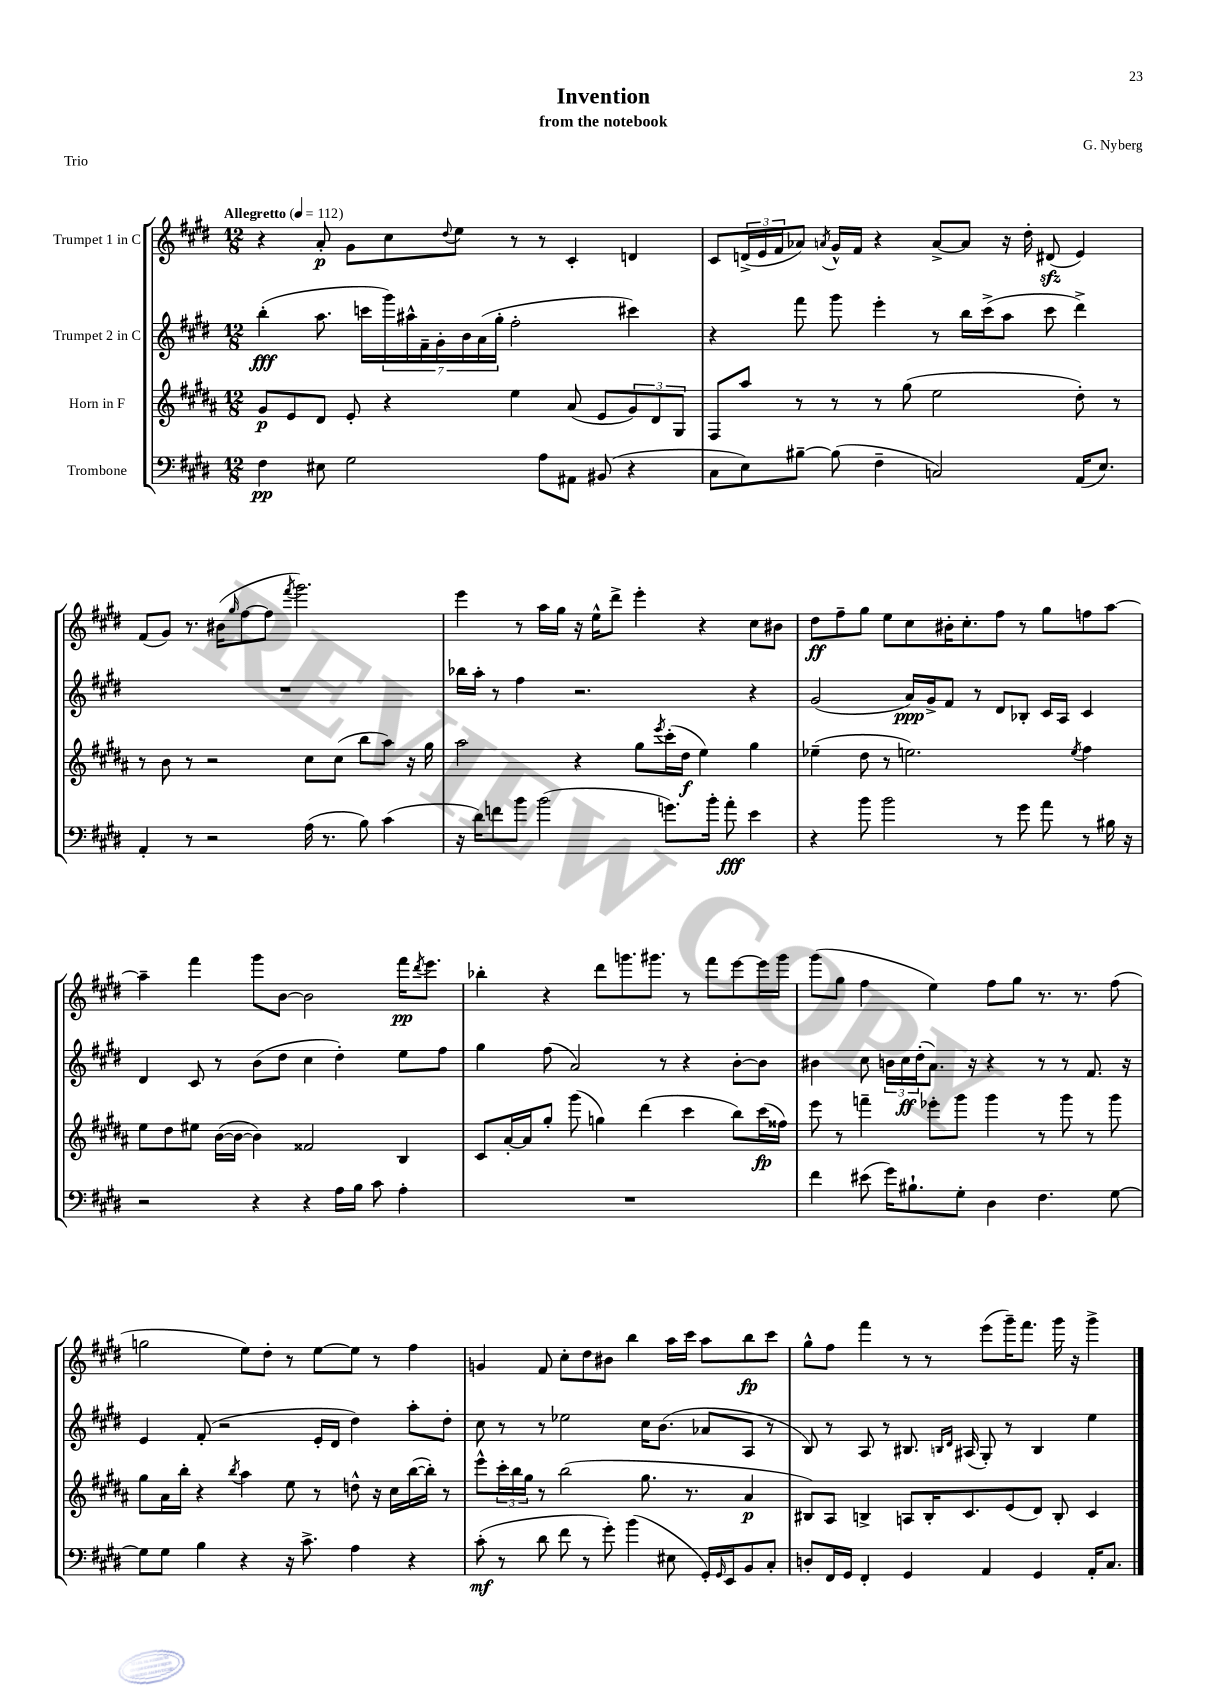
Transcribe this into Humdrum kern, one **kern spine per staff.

**kern	**kern	**kern	**kern
*staff4	*staff3	*staff2	*staff1
*clefF4	*clefG2	*clefG2	*clefG2
*k[f#c#g#d#]	*k[f#c#g#d#a#]	*k[f#c#g#d#]	*k[f#c#g#d#]
*M12/8	*M12/8	*M12/8	*M12/8
*MM112	*MM112	*MM112	*MM112
4F#	8g#	(4bb'	4r
.	8e	.	.
8E#	8d#	8.aa	8a'
2G#	8e'	.	8g#
.	.	16ccc	.
.	4r	28ggg#)	8cc#
.	.	28aa#^^	.
.	.	28f#~	.
.	.	28g#'	.
.	.	.	8qqdd#
.	.	.	8ee
.	.	28b	.
.	.	(28a	.
.	.	28gg#'	.
.	4ee	2ff#'	8r
8A	.	.	8r
8AA#	(8a#	.	4c#'
(8BB#	8e	.	.
4r	12g#)	4ccc#)	4d
.	12d#	.	.
.	12G#	.	.
=	=	=	=
8C#	8F#	4r	8c#
8E)	8aa#	.	(24d^
.	.	.	24e
.	.	.	24f#
[8B#~	8r	8fff#	8a-)
.	.	.	8qa
(8B#]	8r	8ggg#	16g#^^
.	.	.	16f#
4F#~	8r	4eee'	4r
.	(8gg#	.	.
2C)	2ee	8r	[8a^
.	.	16bb	8a]
.	.	(16ccc#^	.
.	.	8aa	16r
.	.	.	16dd#'
.	.	8ccc#	(8d#
(16AA	8dd#')	4ddd#^)	4e)
8.E)	.	.	.
.	8r	.	.
=	=	=	=
4AA'	8r	1.r	(8f#
.	8b	.	8g#)
8r	8r	.	8.r
2r	2r	.	.
.	.	.	(16b#
.	.	.	16qqgg#
.	.	.	[8ff#
.	.	.	8ff#]
.	.	.	8qfff#
.	.	.	2.ggg#)
(16A	8cc#	.	.
8.r	.	.	.
.	(8cc#	.	.
8B)	8bb	.	.
(4c#	8aa#)	.	.
.	16r	.	.
.	16gg#	.	.
=	=	=	=
16r	2aa#	16bb-	4eee
16d#)	.	16aa'	.
8f	.	8r	.
8b	.	4ff#	8r
(2b	.	.	16aa
.	.	.	16gg#
.	4r	2.r	16r
.	.	.	16ee^^
.	.	.	8ddd#^
.	8gg#	.	4eee'
.	8qeee	.	.
8.g)	(16ccc#'	.	.
.	16dd#	.	.
.	4ee)	.	4r
16b'	.	.	.
8a'	.	.	.
4e	4gg#	4r	8cc#
.	.	.	8b#
=	=	=	=
4r	(4ee-~	(2g#	8dd#
.	.	.	8ff#~
8b	8dd#	.	8gg#
2b	8r	.	8ee
.	2.ee)	16a)	8cc#
.	.	16g#^	.
.	.	8f#	16b#'
.	.	.	8.cc#'
.	.	8r	.
8r	.	8d#	8ff#
8g#	.	8B-'	8r
8a	.	16c#	8gg#
.	.	16A	.
.	8qee	.	.
8r	4ff#	4c#	8ff
16B#	.	.	[8aa
16r	.	.	.
=	=	=	=
2r	8ee	4d#	4aa~]
.	8dd#	.	.
.	8ee#	8c#	4fff#
.	([16b	8r	.
.	16b_	.	.
4r	4b])	(8b	8ggg#
.	.	8dd#	[8b
4r	2f##	4cc#	2b]
16A	.	4dd#')	.
16B	.	.	.
8c#	.	.	.
4A'	4B	8ee	16fff#
.	.	.	8qddd#
.	.	.	8.eee
.	.	8ff#	.
=	=	=	=
1.r	8c#	4gg#	4bb-'
.	[16a#'	.	.
.	16a#]	.	.
.	8gg#'	(8ff#	4r
.	(8ggg#	2a)	.
.	4gg)	.	8ddd#
.	.	.	8.ggg
.	(4ddd#	.	.
.	.	.	8.ggg#
.	.	8r	.
.	4ccc#	4r	8r
.	.	.	8fff#
.	8bb)	[8b'	[8eee
.	(16ccc#	8b]	16eee]
.	16ff##)	.	16ggg#
=	=	=	=
4f#	8eee	4b#	(8ggg#
.	8r	.	8gg#
(8e#	4fff~	8cc#	4ff#
16g#)	.	24b	.
.	.	24cc#	.
8.B#`	.	.	.
.	.	(24dd#'	.
.	8eee-'	8.a)	4ee)
8G#'	8ggg#	.	.
.	.	16r	.
4D#	4ggg#	4r	8ff#
.	.	.	8gg#
4.F#	8r	8r	8.r
.	8ggg#	8r	.
.	.	.	8.r
.	8r	8.f#	.
[8G#	8ggg#	.	(8ff#
.	.	16r	.
=	=	=	=
8G#]	8gg#	4e	2gg
8G#	16a#	.	.
.	16bb'	.	.
4B	4r	(8f#'	.
.	.	2r	.
.	8qbb	.	.
4r	4aa#	.	8ee)
.	.	.	8dd#'
16r	8ee	.	8r
8.c#^	.	.	.
.	8r	16e'	[8ee
.	.	16d#	.
4A	8dd^^	4dd#)	8ee]
.	16r	.	8r
.	16cc#	.	.
4r	([16bb	8aa'	4ff#
.	16bb'])	.	.
.	8r	8dd#'	.
=	=	=	=
(8c#'	8eee^^	8cc#	4g
8r	24ccc#'	8r	.
.	24bb	.	.
.	24gg#	.	.
8d#	8r	8r	8f#
8f#	(2bb	2ee-	8cc#'
8r	.	.	8dd#
8g#')	.	.	8b#
(4b	.	.	4bb
.	8.gg#	16cc#	.
.	.	(8.b	.
8E#	.	.	16aa
.	8.r	.	16ccc#
16GG#')	.	8a-	8aa
16qqGG#	.	.	.
16EE	.	.	.
8BB	4a#	8A	8bb
8C#'	.	8r	8ccc#
=	=	=	=
8D'	8B#)	8B)	8gg#^^
16FF#	8A#	8r	8ff#
16GG#	.	.	.
4FF#'	4B^	8A	4fff#
.	.	8r	.
4GG#	8A	8.B#	8r
.	16B'	.	8r
.	.	16qqB	.
.	.	16qqd#	.
.	8.c#	(16A#	.
4AA	.	8G#')	(8eee
.	(8e	8r	16ggg#~)
.	.	.	8.fff#
4GG#	8d#)	4B	.
.	8B'	.	16ggg#
.	.	.	16r
16AA'	4c#	4ee	4ggg#^
8.C#	.	.	.
==	==	==	==
*-	*-	*-	*-
